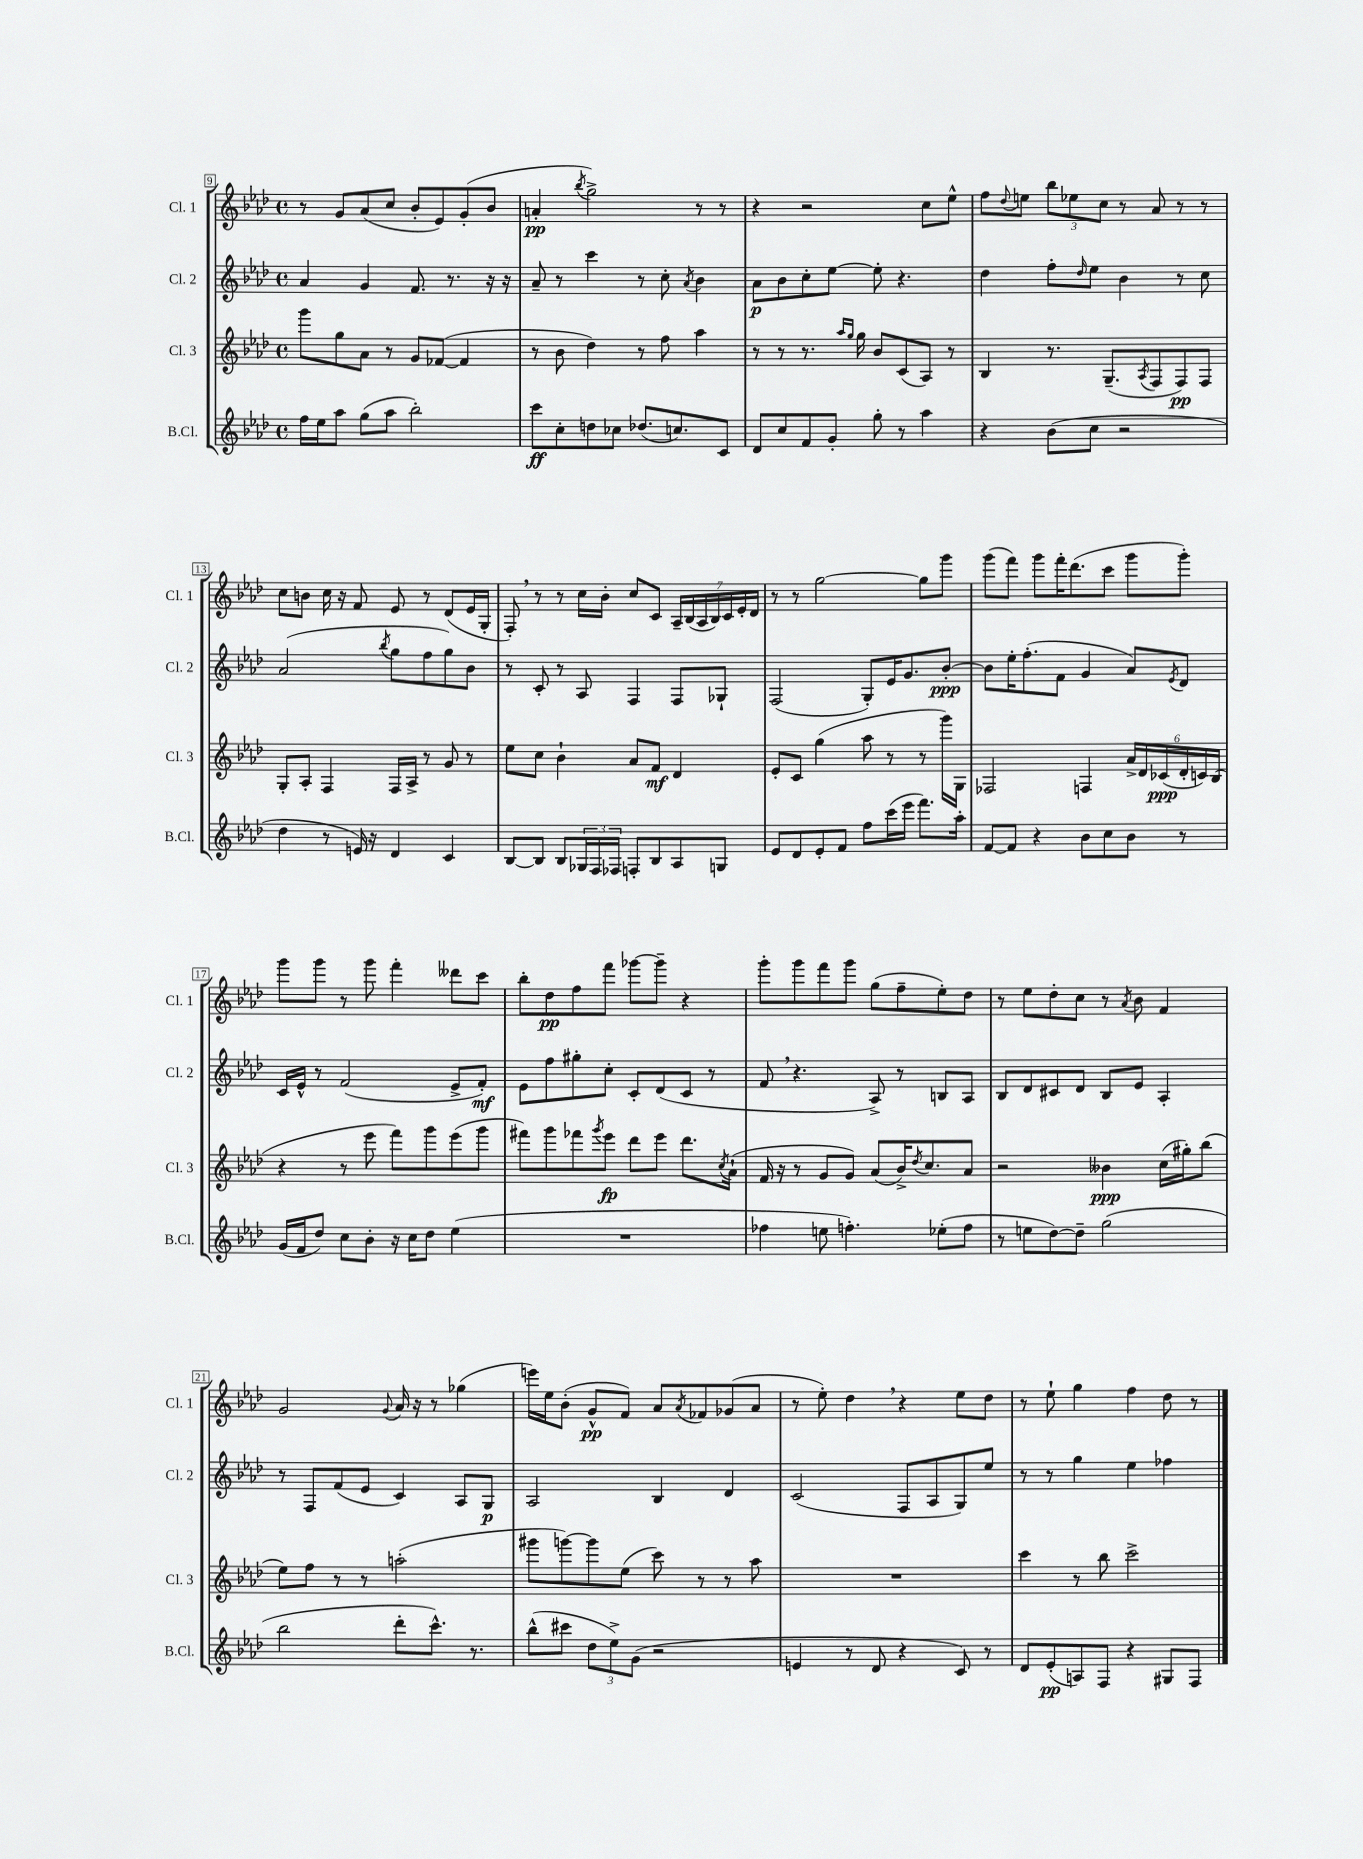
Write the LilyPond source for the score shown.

<<
\new StaffGroup <<
\new Staff = "s0" \with { instrumentName = "Cl. 1" shortInstrumentName = "Cl. 1" } {
    \clef treble \key aes \major \defaultTimeSignature \time 4/4
    r8 g'8 aes'8( c''8 bes'8-. ees'8) g'8-.( bes'8 |
    a'4-.\pp \acciaccatura { bes''8 } g''2->) r8 r8 |
    r4 r2 c''8 ees''8-^ |
    f''8 \appoggiatura { des''8 } e''8 \tuplet 3/2 { bes''8 ees''8 c''8 } r8 aes'8 r8 r8 |
    c''8 b'8 c''16 r16 f'8 ees'8 r8 des'8( ees'16 g16-. |
    f8-.) \breathe r8 r8 c''16 bes'16-. c''8 c'8 \tuplet 7/4 { aes16-- bes16( aes16 bes16) c'16 ees'16-. des'16 } |
    r8 r8 g''2~ g''8 g'''8 |
    g'''8( f'''8) g'''8 f'''16-. des'''8.( c'''8 g'''8 g'''8-.) |
    g'''8 g'''8 r8 g'''8 f'''4-. deses'''8 c'''8 |
    bes''8-. des''8\pp f''8 f'''8 ges'''8~ ges'''8-- r4 |
    g'''8-. g'''8 f'''8 g'''8 g''8( f''8-- ees''8-.) des''8 |
    r8 ees''8 des''8-. c''8 r8 \acciaccatura { aes'8 } bes'8 f'4 |
    g'2 \appoggiatura { g'8 } aes'16 r16 r8 ges''4( |
    e'''16) ees''16 bes'8-.( g'8-^\pp f'8) aes'8 \acciaccatura { aes'8 } fes'8 ges'8( aes'8 |
    r8 ees''8-.) des''4 \breathe r4 ees''8 des''8 |
    r8 ees''8-! g''4 f''4 des''8 r8 \bar "|." |
}
\new Staff = "s1" \with { instrumentName = "Cl. 2" shortInstrumentName = "Cl. 2" } {
    \clef treble \key aes \major \defaultTimeSignature \time 4/4
    aes'4 g'4 f'8. r8. r16 r16 |
    aes'8-- r8 c'''4 r8 c''8-. \acciaccatura { aes'8 } bes'4 |
    aes'8\p bes'8 c''8-. ees''8~ ees''8-. r4. |
    des''4 f''8-. \grace { des''16 } ees''8 bes'4 r8 c''8 |
    aes'2( \acciaccatura { bes''8 } g''8 f''8 g''8) bes'8 |
    r8 c'8-. r8 aes8 f4 f8 ges8-! |
    f2( g8-.) ees'16 g'8. bes'8~-.\ppp |
    bes'8 ees''16-. f''8.-.( f'8 g'4 aes'8) \acciaccatura { ees'8 } des'8 |
    c'16 ees'16-^ r8 f'2( ees'8-> f'8-.\mf) |
    ees'8 f''8 gis''8-. c''8-. c'8-. des'8( c'8 r8 |
    f'8 \breathe r4. aes8->) r8 b8 aes8 |
    bes8 des'8 cis'8 des'8 bes8 ees'8 aes4-. |
    r8 f8 f'8( ees'8 c'4) aes8 g8\p |
    aes2 bes4 des'4 |
    c'2( f8 aes8 g8) ees''8 |
    r8 r8 g''4 ees''4 fes''4 \bar "|." |
}
\new Staff = "s2" \with { instrumentName = "Cl. 3" shortInstrumentName = "Cl. 3" } {
    \clef treble \key aes \major \defaultTimeSignature \time 4/4
    g'''8 g''8 aes'8 r8 g'8 fes'8~( fes'4 |
    r8 bes'8 des''4) r8 f''8 aes''4 |
    r8 r8 r8. \grace { aes''16 g''16 } g''16 bes'8 c'8( aes8) r8 |
    bes4 r8. g8.--( \acciaccatura { aes8 } f8 f8\pp) f8 |
    g8-. aes8-. f4 f16 aes16-> r8 g'8 r8 |
    ees''8 c''8 bes'4-! aes'8 f'8\mf des'4 |
    ees'8-. c'8 g''4( aes''8 r8 r8 g'''16) g16 |
    fes2 f4 \tuplet 6/4 { aes'16-> des'16 ces'16\ppp( des'16-. c'16) bes16( } |
    r4 r8 ees'''8 f'''8) g'''8 ees'''8( g'''8 |
    fis'''8) g'''8 fes'''8 \acciaccatura { g'''8 } ees'''8\fp des'''8 ees'''8 des'''8. \acciaccatura { c''8 } aes'16-!( |
    f'16 r16 r8 g'8 g'8) aes'8( bes'16->) \acciaccatura { des''8 } c''8. aes'8 |
    r2 beses'4\ppp c''16( gis''16-.) bes''8( |
    ees''8) f''8 r8 r8 a''2-.( |
    gis'''8 g'''8~) g'''8 ees''8( c'''8) r8 r8 aes''8 |
    R1 |
    c'''4 r8 bes''8 c'''2-> \bar "|." |
}
\new Staff = "s3" \with { instrumentName = "B.Cl." shortInstrumentName = "B.Cl." } {
    \clef treble \key aes \major \defaultTimeSignature \time 4/4
    f''16 ees''16 aes''8 g''8( aes''8 bes''2-.) |
    c'''8\ff c''8-. d''8 ces''8 des''8.( c''8.) c'8 |
    des'8 c''8 f'8 g'8-. g''8-. r8 aes''4 |
    r4 bes'8( c''8 r2 |
    des''4 r8 e'16) r16 des'4 c'4 |
    bes8~ bes8 bes8 \tuplet 3/2 { ges16 f16 fes16 } f8-. bes8 aes8 g8 |
    ees'8 des'8 ees'8-. f'8 f''8 c'''16( ees'''16 f'''8.) aes''16-. |
    f'8~ f'8 r4 bes'8 c''8 bes'8 r8 |
    g'16( f'16 des''8) c''8 bes'8-. r16 c''16 des''8 ees''4( |
    R1 |
    fes''4 e''8 f''4.-.) ees''8-.( f''8 |
    r8 e''8 des''8~) des''8-- g''2( |
    bes''2 des'''8-. c'''8.-^) r8. |
    bes''8-^( cis'''8 \tuplet 3/2 { des''8 ees''8->) g'8( } r2 |
    e'4 r8 des'8 r4 c'8) r8 |
    des'8 ees'8-.\pp( a8) f8 r4 gis8 f8 \bar "|." |
}
>>
>>
\layout { \context { \Score currentBarNumber = #9 \override BarNumber.stencil = #(make-stencil-boxer 0.1 0.3 ly:text-interface::print) } }
